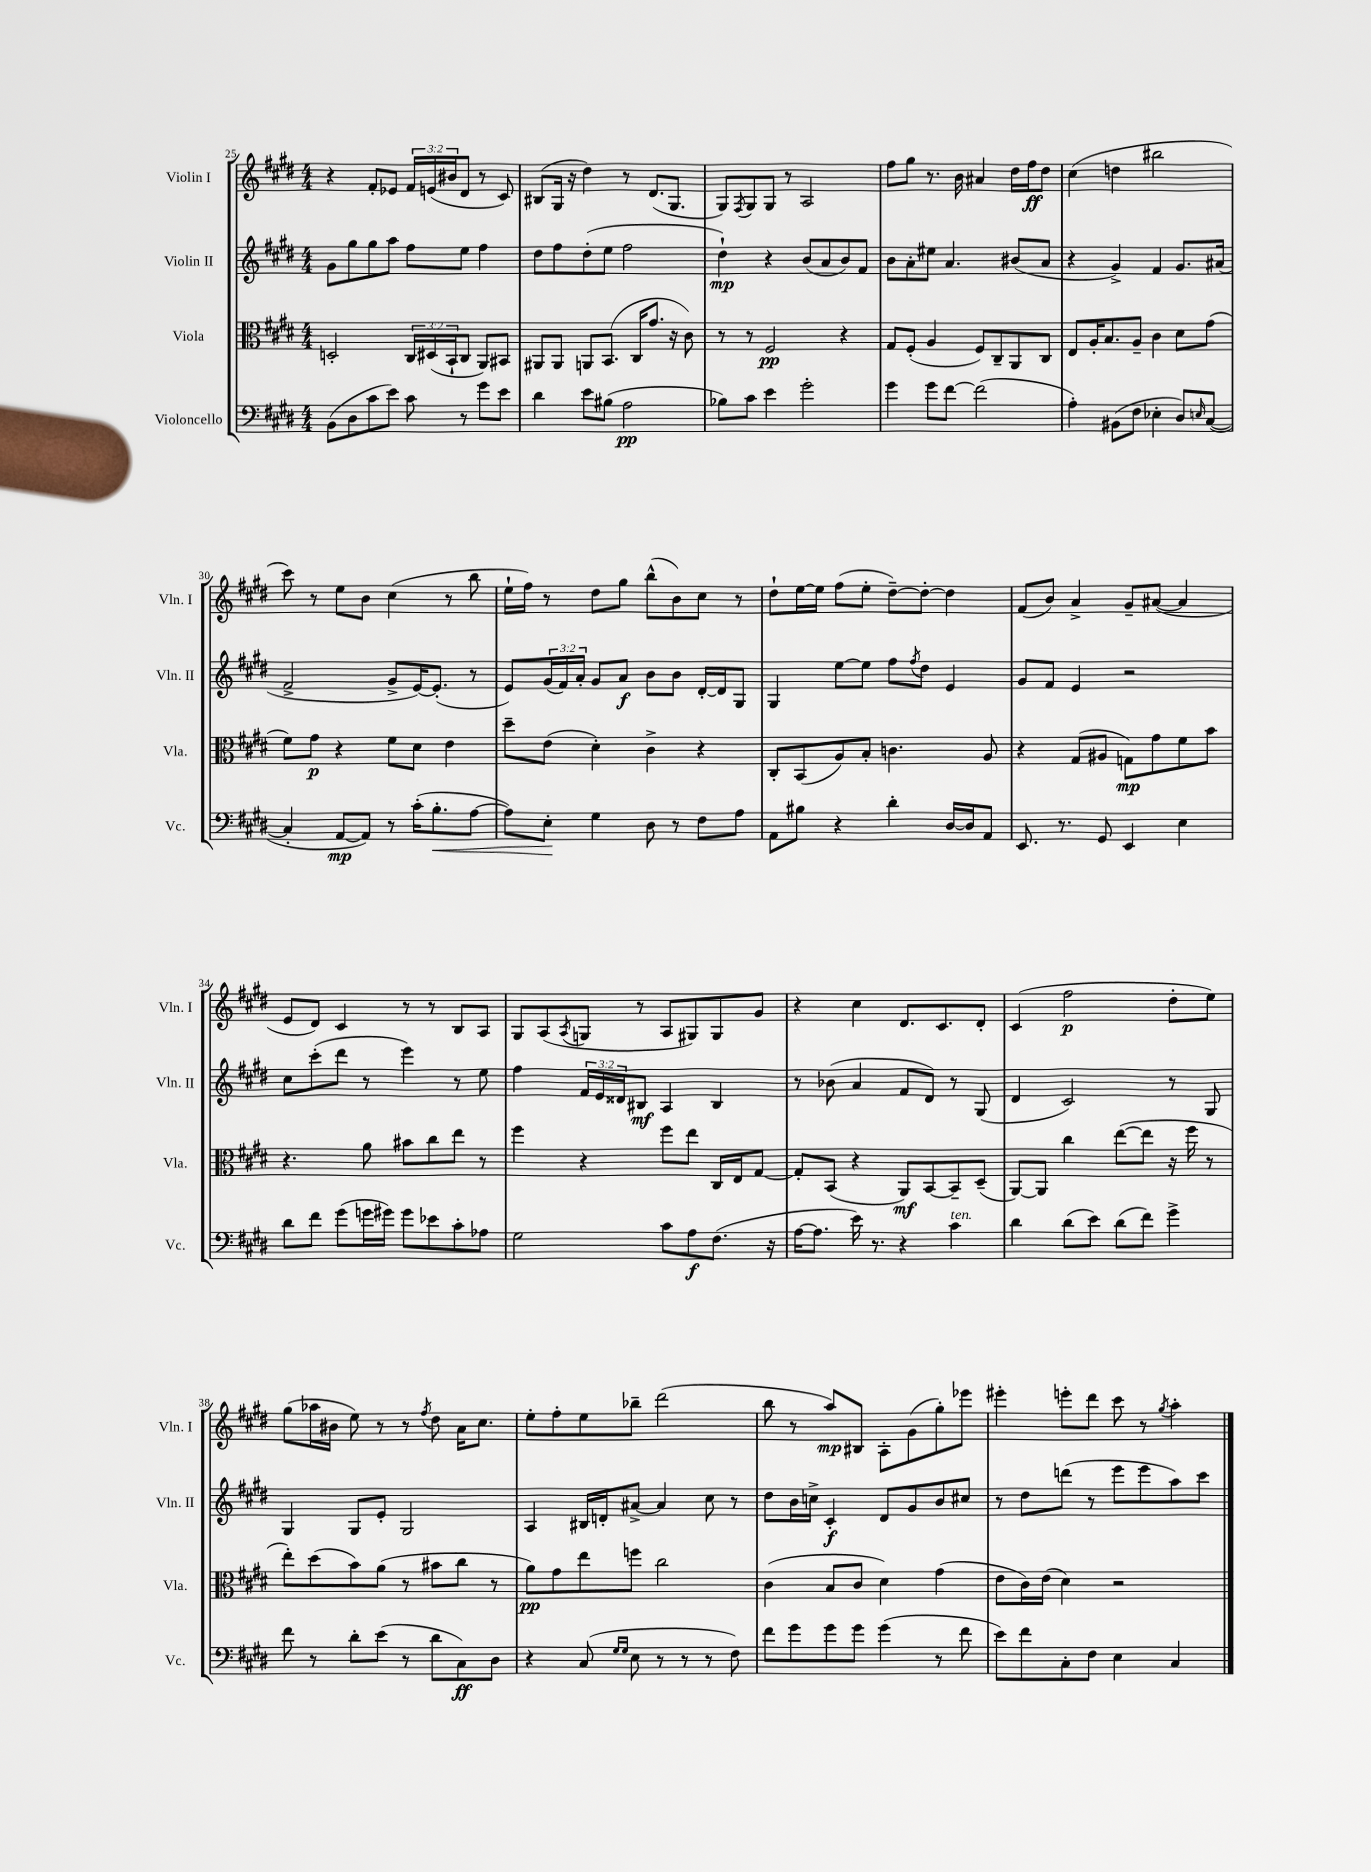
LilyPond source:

<<
\new StaffGroup <<
\new Staff = "s0" \with { instrumentName = "Violin I" shortInstrumentName = "Vln. I" } {
    \clef treble \key e \major \numericTimeSignature \time 4/4 \override Staff.TupletNumber.text = #tuplet-number::calc-fraction-text
    r4 fis'8-. ees'8 \tuplet 3/2 { fis'16 e'16( bis'16 } dis'8 r8 cis'8) |
    bis8( gis16 r16 dis''4) r8 dis'8.( gis8. |
    gis8) \acciaccatura { fis8 } gis8 gis8 r8 a2 |
    fis''8 gis''8 r8. b'16 ais'4 dis''16 fis''16\ff dis''8 |
    cis''4( d''4 bis''2 |
    cis'''8) r8 e''8 b'8 cis''4( r8 b''8 |
    e''16-! fis''16) r8 dis''8 gis''8 b''8-^( b'8) cis''8 r8 |
    dis''8-! e''16~ e''16 fis''8( e''8-. dis''8~--) dis''8~-. dis''4 |
    fis'8( b'8) a'4-> gis'8-- ais'8~( ais'4 |
    e'8 dis'8) cis'4 r8 r8 b8 a8 |
    gis8 a8( \acciaccatura { a8 } g8 r8 a8 gis8) gis8 gis'8 |
    r4 cis''4 dis'8. cis'8. dis'8-. |
    cis'4( fis''2\p dis''8-. e''8) |
    gis''8( aes''16 bis'16 e''8) r8 r8 \acciaccatura { fis''8 } dis''8 a'16 cis''8. |
    e''8-. fis''8-. e''8 bes''8-- dis'''2( |
    b''8 r8 a''8\mp) bis8 a8-. gis'8( gis''8-.) ees'''8 |
    eis'''4-. e'''8-. dis'''8 cis'''8 r8 \acciaccatura { gis''8 } a''4-. \bar "|." |
}
\new Staff = "s1" \with { instrumentName = "Violin II" shortInstrumentName = "Vln. II" } {
    \clef treble \key e \major \numericTimeSignature \time 4/4 \override Staff.TupletNumber.text = #tuplet-number::calc-fraction-text
    gis'8 gis''8 gis''8 a''8 fis''8 e''8 fis''4 |
    dis''8 fis''8 dis''8-.( e''8 fis''2 |
    dis''4-!\mp) r4 b'8( a'8 b'8) fis'8 |
    b'8 a'8-. eis''8 a'4. bis'8( a'8 |
    r4 gis'4->) fis'4 gis'8. ais'16( |
    fis'2-> gis'8-> e'16~) e'8.-.( r8 |
    e'8) \tuplet 3/2 { gis'16( fis'16) a'16-. } gis'8 a'8\f b'8 b'8 dis'16~-. dis'16 gis8 |
    gis4 e''8~ e''8 fis''8 \acciaccatura { fis''8 } dis''8 e'4 |
    gis'8 fis'8 e'4 r2 |
    cis''8 cis'''8-.( dis'''8 r8 e'''4) r8 e''8 |
    fis''4 \tuplet 3/2 { fis'16 e'16 disis'16 } bis8\mf a4 bis4 |
    r8 bes'8( a'4 fis'8 dis'8) r8 gis8( |
    dis'4 cis'2) r8 gis8 |
    gis4 gis8 e'8-. gis2 |
    a4 bis16 d'16-. ais'8~-> ais'4 cis''8 r8 |
    dis''8 b'16 c''16-> cis'4-.\f dis'8 gis'8 b'8 cis''8 |
    r8 dis''8 d'''8( r8 e'''8 e'''8 a''8) cis'''8 \bar "|." |
}
\new Staff = "s2" \with { instrumentName = "Viola" shortInstrumentName = "Vla." } {
    \clef alto \key e \major \numericTimeSignature \time 4/4 \override Staff.TupletNumber.text = #tuplet-number::calc-fraction-text
    d2-. \tuplet 3/2 { cis16 dis16( b,16-! } cis8 a,8) bis,8 |
    ais,8 ais,8 a,8 b,8.( cis16 gis'8. r16 cis'8) |
    r8 r8 fis2\pp r4 |
    gis8 fis8-.( a4 fis8) cis8-- a,8 cis8 |
    e8 a16-. b8. a8-- cis'4 dis'8 gis'8( |
    fis'8) gis'8\p r4 fis'8 dis'8 e'4 |
    dis''8-- e'8( dis'4-.) cis'4-> r4 |
    cis8-. b,8( a8) b8-. c'4. a8 |
    r4 gis8( ais8 g8\mp) gis'8 fis'8 b'8 |
    r4. a'8 bis'8 cis''8 e''8 r8 |
    fis''4 r4 fis''8 e''8 cis16 e16 gis8~ |
    gis8-. b,8( r4 a,8\mf) b,8~ b,8-- dis8--( |
    a,8~) a,8 cis''4 e''8~( e''8 r16 fis''16 r8 |
    e''8-.) dis''8( b'8) a'8( r8 bis'8 cis''8 r8 |
    a'8\pp) gis'8 e''8 f''8 cis''2 |
    cis'4( b8 cis'8 dis'4) gis'4( |
    e'8 cis'16) e'16( dis'4) r2 \bar "|." |
}
\new Staff = "s3" \with { instrumentName = "Violoncello" shortInstrumentName = "Vc." } {
    \clef bass \key e \major \numericTimeSignature \time 4/4
    b,8( dis8 cis'8 e'8) cis'8 r8 gis'8 e'8 |
    dis'4 e'8 bis8( a2\pp |
    bes8) cis'8 e'4 gis'2-. |
    gis'4 gis'8 fis'8~ fis'2( |
    a4-.) bis,8( fis8 ees4-. dis8) \grace { e16 } cis8~( |
    cis4-. a,8~\mp a,8) r8 cis'16-.( b8.-.\< a8~ |
    a8) e8-.\! gis4 dis8 r8 fis8 a8 |
    a,8 bis8 r4 dis'4-. dis16~ dis16 a,8 |
    e,8. r8. gis,8 e,4 e4 |
    dis'8 fis'8 gis'8( g'16 gis'16) gis'8 ees'8 cis'8-. aes8 |
    gis2 cis'8 a8\f fis8.( r16 |
    a16~ a8. e'16) r8. r4 cis'4^\markup { \italic "ten." } |
    dis'4 dis'8( e'8) dis'8( fis'8) gis'4-> |
    fis'8 r8 dis'8-. e'8( r8 dis'8 cis8\ff) dis8 |
    r4 cis8( \grace { gis16 gis16 } e8 r8 r8 r8 fis8) |
    fis'8 gis'8 gis'8 gis'8 gis'4( r8 fis'8 |
    e'8) fis'8 cis8-. fis8 e4 cis4 \bar "|." |
}
>>
>>
\layout { \context { \Score currentBarNumber = #25 } }
